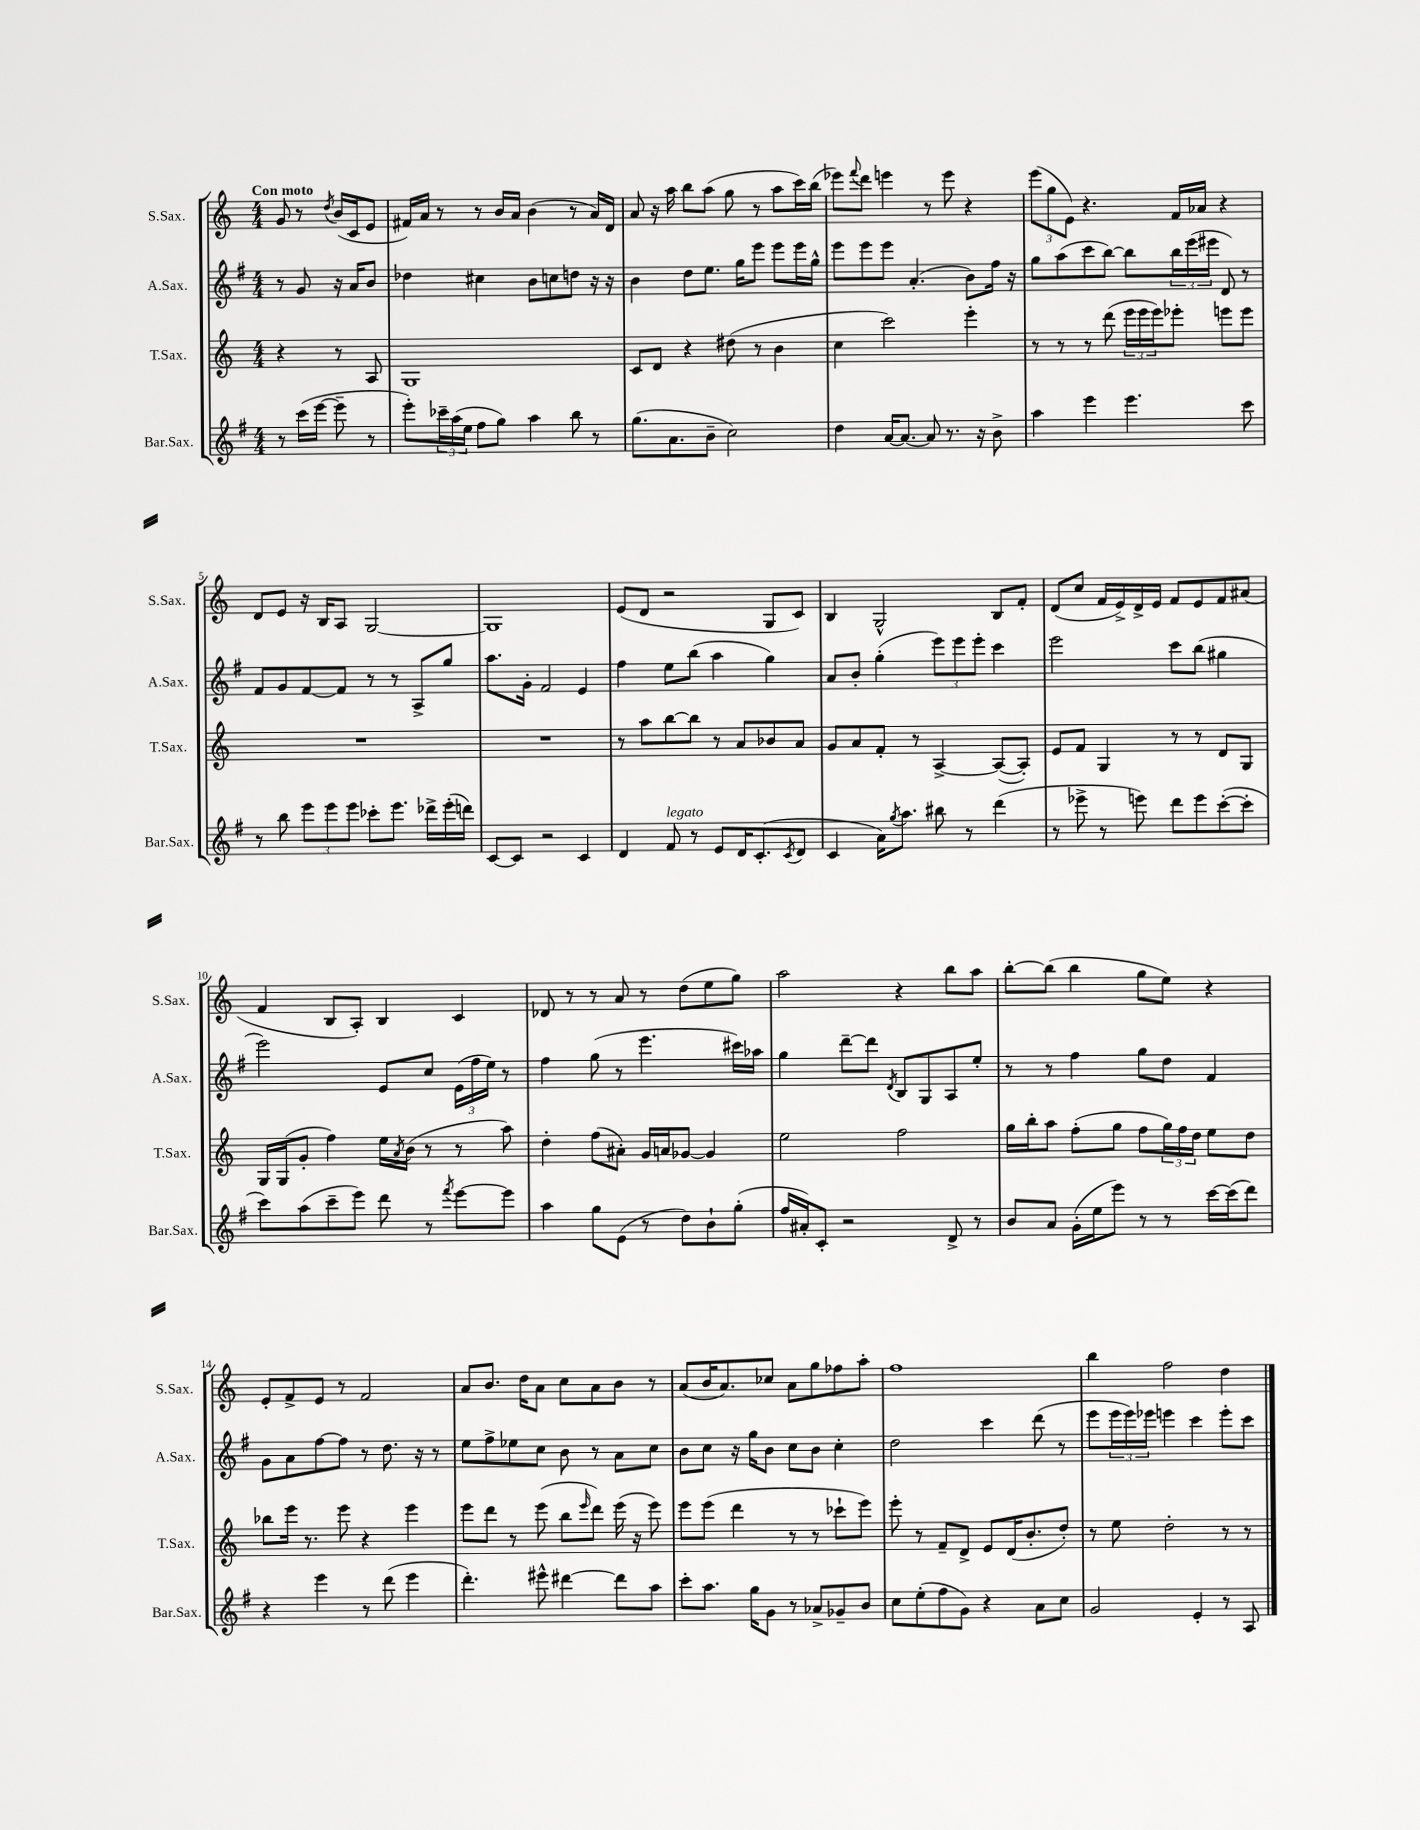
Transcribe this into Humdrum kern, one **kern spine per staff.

**kern	**kern	**kern	**kern
*part4	*part3	*part2	*part1
*staff4	*staff3	*staff2	*staff1
*I"Bar.Sax.	*I"T.Sax.	*I"A.Sax.	*I"S.Sax.
*I'Bar.Sax.	*I'T.Sax.	*I'A.Sax.	*I'S.Sax.
*clefG2	*clefG2	*clefG2	*clefG2
*k[f#]	*k[]	*k[f#]	*k[]
*M4/4	*M4/4	*M4/4	*M4/4
=	=	=	=
!	!	!	!LO:TX:a:B:t=Con moto
8r	4r	8r	8g/
(16ccc\LL	.	8g/	8r
[16eee\JJ	.	.	.
.	.	.	8qdd/
8eee~\]	8r	16r	(16b/LL
.	.	16a/KL	16c/J
8r	8A/	8b/J	8e/J
=1	=1	=1	=1
8eee'\L)	1G	4dd-X\	16f#X/LL)
.	.	.	16a/JJ
24ccc-X~\L	.	.	8r
(24aa\	.	.	.
24ee\JJ	.	.	.
8ff#\L	.	4cc#X\	8r
8gg\J)	.	.	16b/LL
.	.	.	16a/JJ
4aa\	.	8b\L	(4b\
.	.	8ccn\	.
8bb\	.	8ddn\J	8r
8r	.	16r	16a/LL)
.	.	16r	16d/JJ
=2	=2	=2	=2
(8.gg\L	8c/L	4b\	8a/
.	8d/J	.	16r
8.a\	.	.	16aa\
.	4r	8dd\L	8bb\L
8b~\J	.	8.ee\J	(8aa\J
2cc\)	(8dd#X\	.	8gg\
.	.	16gg\KL	.
.	8r	8eee\J	8r
.	4b\	8eee\L	8aa\L
.	.	16eee\L	16ccc\L)
.	.	16gg^^\JJ	(16bb\JJ
=3	=3	=3	=3
4dd\	4cc\	8eee\L	8eee-X\L)
.	.	.	8qqfff/
.	.	8eee\	8ddd\J
[16a/KL	2ccc\)	8eee\J	4eeen\
8.a/J_	.	.	.
.	.	(4.a'/	.
8a/]	.	.	8r
8.r	.	.	8eee\
.	4eee'\	8b\L)	4r
16r	.	.	.
8b^\	.	16ff#\Jk	.
.	.	16r	.
=4	=4	=4	=4
4aa\	8r	8gg\L	(12eee\L
.	.	.	12gg\
.	8r	(8aa\	.
.	.	.	12e\J)
4eee\	8r	8ccc\	4.r
.	(8ddd\	[8bb\J)	.
4.eee\	24eee\LL	8bb\L]	.
.	24eee\	.	.
.	24eee\J)	.	.
.	8eee-X'\J	24bb\L	16f/LL
.	.	(24eee\	.
.	.	.	16a-X/JJ
.	.	24eee#X\JJ	.
.	8eeen\L	8d/)	4r
8ccc\	8eee\J	8r	.
!!LO:LB:g=z
=5	=5	=5	=5
8r	1r	8f#/L	8d/L
8bb\	.	8g/	8e/J
12eee\L	.	[8f#/	16r
.	.	.	16B/KL
12eee\	.	.	.
.	.	8f#/J]	8A/J
12eee\J	.	.	.
8ccc-X'\L	.	8r	[2G/
8.eee\J	.	8r	.
.	.	8A^/L	.
16ddd-X^\LL	.	.	.
(16eee'\	.	8gg/J	.
16dddn\JJ)	.	.	.
=6	=6	=6	=6
[8c/L	1r	8.aa\L	1G]
8c/J]	.	.	.
.	.	16g'\Jk	.
2r	.	2f#/	.
4c/	.	4e/	.
=7	=7	=7	=7
4d/	8r	4ff#\	(8e/L
.	8aa\L	.	8d/J
!LO:TX:a:i:t=legato	!	!	!
8f#/	[8bb\	8ee\L	2r
8r	8bb\J]	(8bb\J	.
8e/L	8r	4aa\	.
16d/K	8a/L	.	.
(8.c'/	.	.	.
.	8b-X/	4gg\)	8G/L
8qc/	.	.	.
8d/J	8a/J	.	8c/J)
=8	=8	=8	=8
4c/	8g/L	8a/L	4B/
.	8a/	8b'/J	.
16a\KL)	8f'/J	(4gg'\	2G^^/
8qgg/	.	.	.
8.aa\J	.	.	.
.	8r	.	.
8bb#X\	[4A^/	12eee\L)	.
.	.	12eee\	.
8r	.	.	.
.	.	12eee'\J	.
(4ddd\	(8A/L_	4ccc\	8B/L
.	8A'/J])	.	8f'/J
=9	=9	=9	=9
8r	8e/L	2eee\	(8d/L
8eee-X^\	8f/J	.	8cc/J
8r	4G/	.	16f/LL
.	.	.	16e^/)
8eeen\)	.	.	16d^/
.	.	.	16e/JJ
8ddd\L	8r	8ccc\L	8f/L
8eee\	8r	(8bb\J	8e/
([8ccc'\	8d/L	4gg#X\	8f/
8ccc'\J]	8G/J	.	(8a#X/J
!!LO:LB:g=z
=10	=10	=10	=10
8ccc\L)	16G/LL	2eee\)	4f/
.	(16G/J	.	.
(8aa\	8g'/J	.	.
8ccc~\	4ff\)	.	8B/L
8eee\J)	.	.	8A'/J)
8ddd\	16ee\LL	8e/L	4B/
.	8qa/	.	.
.	(16b\JJ	.	.
8r	8r	8cc/J	.
8qfff#/	.	.	.
[8eee\L	8r	(24e\LL	4c/
.	.	24ff#\	.
.	.	24ee\JJ)	.
8eee\J]	8aa\)	8r	.
=11	=11	=11	=11
4aa\	4dd'\	4ff#\	8d-X/
.	.	.	8r
8gg\L	(8ff\L	(8gg\	8r
(8e\J	8a#X'\J)	8r	8a/
8r	16g/LL	4.eee\	8r
.	16an/J	.	.
8dd\L)	[8g-X/J	.	(8dd\L
8b`\	4g-/]	.	8ee\
(8gg'\J	.	16ccc#X\LL)	8gg\J)
.	.	16aa-X\JJ	.
=12	=12	=12	=12
16ff#/LL	2ee\	4gg\	2aa\
16a#X'/J)	.	.	.
8c'/J	.	.	.
2r	.	[8ddd~\L	.
.	.	8ddd\J]	.
.	.	8qd/	.
.	2ff\	8B/L	4r
.	.	8G/	.
8d^/	.	8A/	8bb\L
8r	.	8ee'/J	8aa\J
=13	=13	=13	=13
8b/L	16gg\LL	8r	[8bb'\L
.	16bb'\J	.	.
8a/J	8aa\J	8r	(8bb\J]
(16g'\LL	(8ff'\L	4ff#\	4bb\
16ee\J	.	.	.
8eee\J)	8gg\J	.	.
8r	8ff\L	8gg\L	8gg\L
8r	24gg\L)	8dd\J	8ee\J)
.	24ff\	.	.
.	24dd\JJ	.	.
[16ccc\LL	8ee\L	4f#/	4r
(16ccc\J]	.	.	.
8ddd\J)	8dd\J	.	.
!!LO:LB:g=z
=14	=14	=14	=14
4r	8bb-X\L	8g\L	8e'/L
.	16eee\Jk	8a\	8f^/
.	8.r	.	.
4eee\	.	[8ff#\	8e/J
.	8eee\	8ff#\J]	8r
8r	4r	8r	2f/
(8ddd\	.	8.dd\	.
4eee\	4eee\	.	.
.	.	16r	.
.	.	8r	.
=15	=15	=15	=15
4.ddd'\)	8eee\L	8ee\L	8a/L
.	8ddd\J	8ff#^\	8.b/J
.	8r	8ee-X\	.
.	.	.	16dd\KL
8eee#X^^\	(8eee\	8cc\J	8a\J
[4ddd#X\	8bb\L	8b\	8cc\L
.	16qqeee/	.	.
.	8ddd\J)	8r	8a\
8ddd#\L]	(16eee\	8a\L	8b\J
.	16r	.	.
8aa\J	8eee\)	8cc\J	8r
=16	=16	=16	=16
8ccc'\L	8eee\L	8b\L	(8a/L
8.aa\J	(8eee\J	8cc\J	16b/K
.	.	.	8.a/)
.	4ddd\	16r	.
16gg\KL	.	16gg\KL	.
8g\J	.	8b\J	8cc-X/J
8r	8r	8cc\L	8a\L
8a-X^/L	8r	8b\J	8gg\
8g-X~/	8ccc-X`\L	4cc'\	8ff-X\
8b/J	8eee\J)	.	8aa'\J
=17	=17	=17	=17
8cc\L	8eee'\	2dd\	1ff
(8ee'\	8r	.	.
8ff#\	8f~/L	.	.
8g\J)	8d^/J	.	.
4r	8e/L	4ccc\	.
.	(16d/K	.	.
.	8.b'/	.	.
8a\L	.	(8ddd\	.
8cc\J	8dd'/J)	8r	.
=18	=18	=18	=18
2g/	8r	8eee\L	4bb\
.	8ee\	24eee\L	.
.	.	24eee\)	.
.	.	24eee-X\JJ	.
.	2dd'\	4eeen\	2ff\
4e'/	.	4ccc\	.
8r	8r	8eee'\L	4dd\
8A/	8r	8ccc\J	.
==	==	==	==
*-	*-	*-	*-
